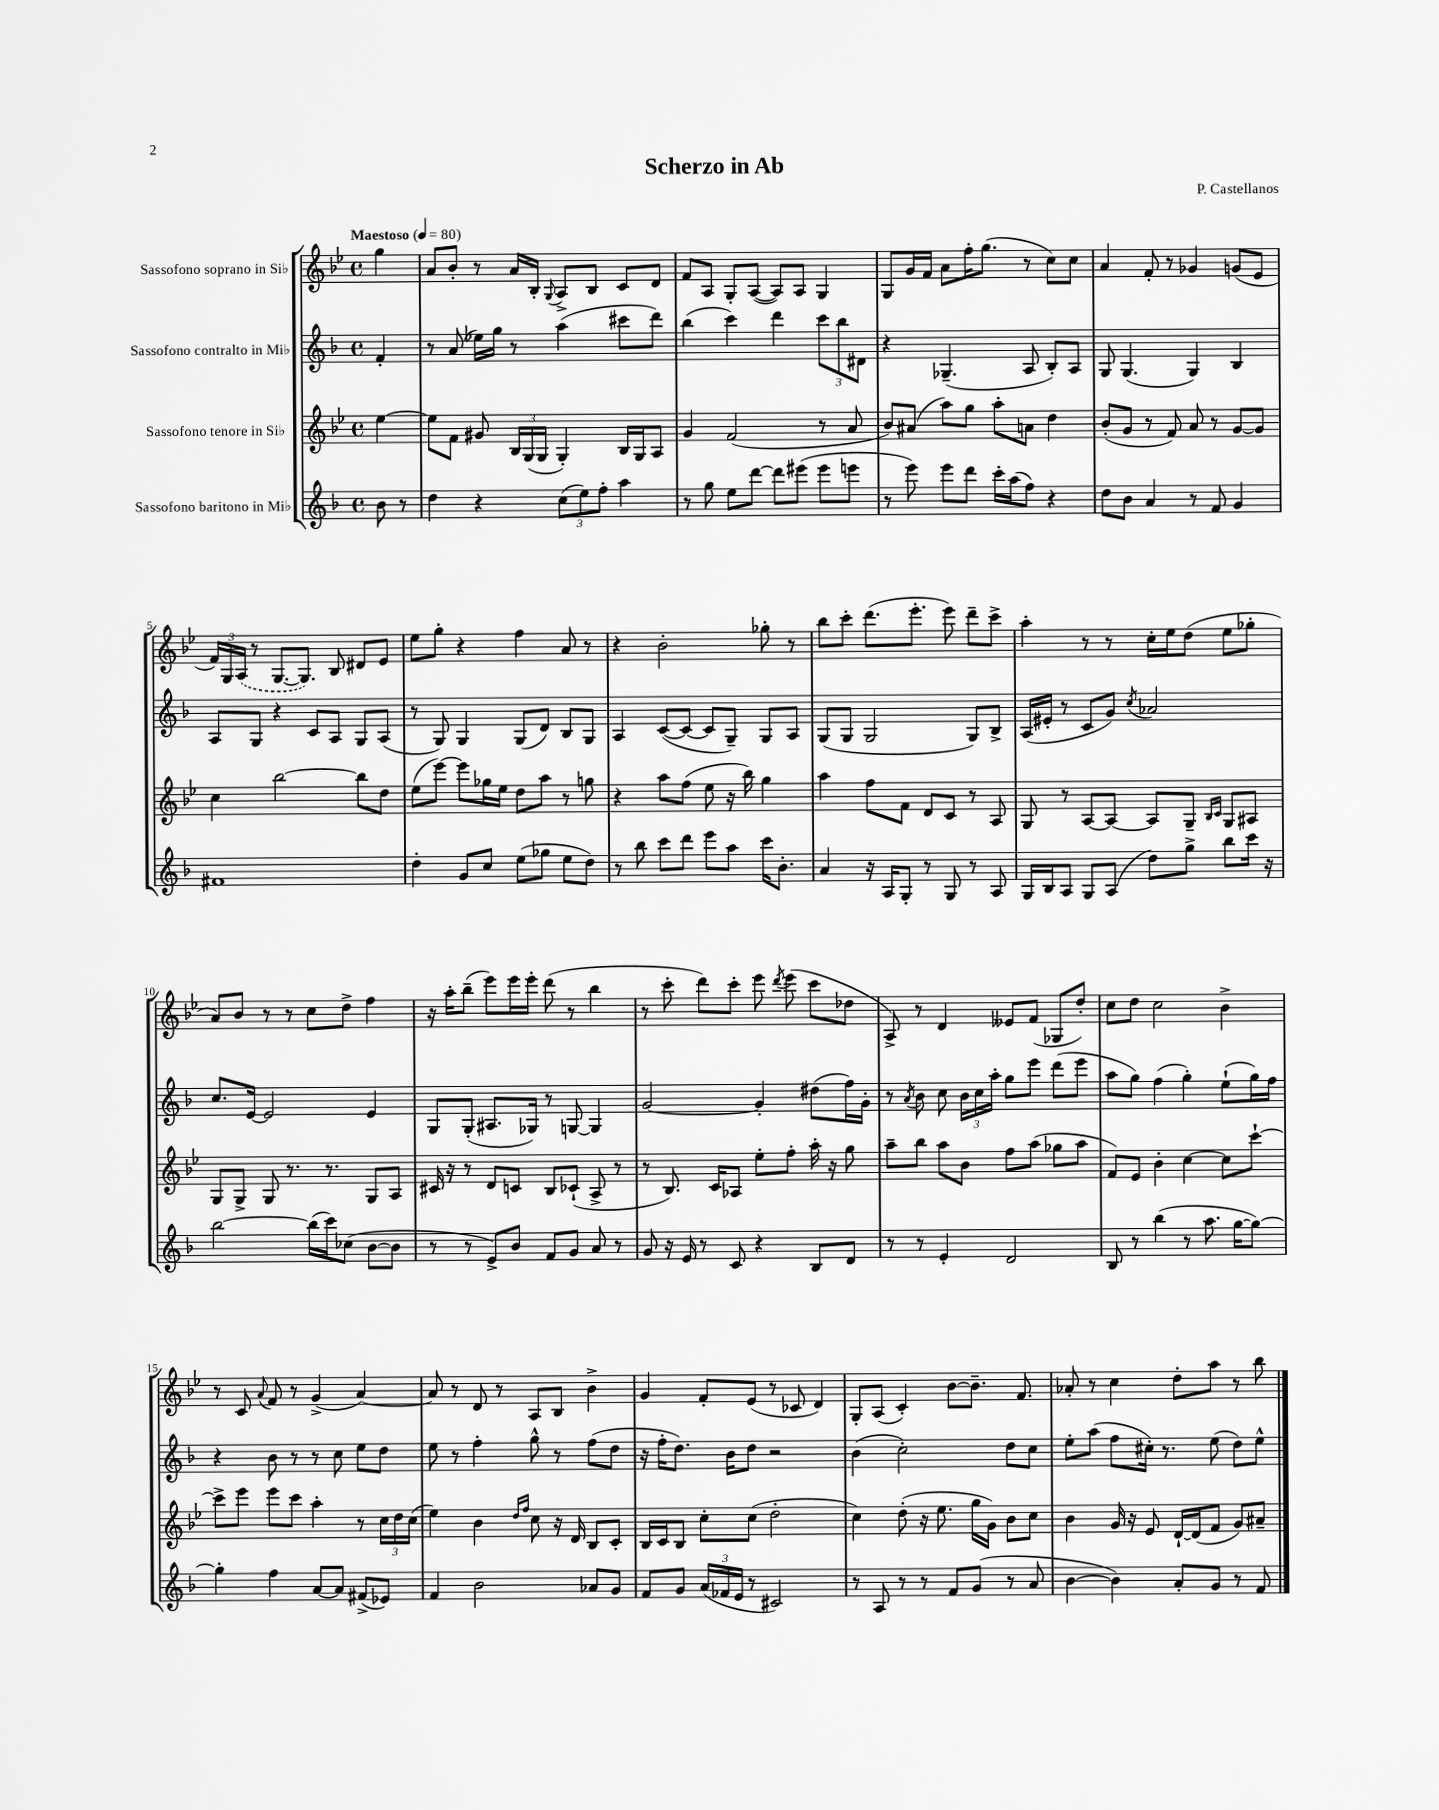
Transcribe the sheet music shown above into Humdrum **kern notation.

**kern	**kern	**kern	**kern
*part4	*part3	*part2	*part1
*staff4	*staff3	*staff2	*staff1
*I"Sassofono baritono in Mi♭	*I"Sassofono tenore in Si♭	*I"Sassofono contralto in Mi♭	*I"Sassofono soprano in Si♭
*clefG2	*clefG2	*clefG2	*clefG2
*k[b-]	*k[b-e-]	*k[b-]	*k[b-e-]
*M4/4	*M4/4	*M4/4	*M4/4
*met(c)	*met(c)	*met(c)	*met(c)
*MM80	*MM80	*MM80	*MM80
=	=	=	=
!	!	!	!LO:TX:a:B:t=Maestoso
8b-\	[4ee-\	4f'/	4gg\
8r	.	.	.
=1	=1	=1	=1
4dd\	8ee-\L]	8r	8a/L
.	8f\J	(8a/	8b-'/J
4r	8g#X/	16ee-X\LL)	8r
.	.	16gg\JJ	.
.	24B-/LL	8r	16a/LL
.	(24G/	.	.
.	.	.	16B-'/JJ
.	24G/JJ	.	.
.	.	.	8qqG/
(12cc\L	4G'/)	(4aa\	8A^/L
12ee\)	.	.	.
.	.	.	8B-/J
12ff'\J	.	.	.
4aa\	16B-/LL	8ccc#X\L	8c/L
.	16G/J	.	.
.	8A/J	8ddd\J)	8d/J
=2	=2	=2	=2
8r	4g/	(4bb-\	8f/L
8gg\	.	.	8A/J
8ee\L	(2f/	4ccc\)	8G'/L
[8ddd\J	.	.	([8A/J
8ddd\L]	.	4ddd\	8A/L])
(8eee#X\J	.	.	8A/J
8eee#\L	8r	12ccc\L	4G/
.	.	12bb-\	.
8eeen\J	8a/	.	.
.	.	12d#X\J	.
=3	=3	=3	=3
8r	8b-/L)	4r	8G/L
8eee\)	(8a#X/J	.	16g/L
.	.	.	16f/JJ
8eee\L	8aa\L)	(4.G-X~/	8a\L
8ddd\J	8gg\J	.	16ff'\K
.	.	.	(8.gg\J
16ccc'\LL	8aa'\L	.	.
(16aa\J	.	.	.
8ff\J)	8an\J	8A/	8r
4r	4dd\	8B-'/L)	8cc\L)
.	.	8A/J	8cc\J
=4	=4	=4	=4
8dd\L	(8b-'/L	8G/	4a/
8b-\J	8g/J	(4.G/	.
4a/	8r	.	8f'/
.	8f/)	.	8r
8r	8a/	4G/)	4g-X/
8f/	8r	.	.
4g/	[8g/L	4B-/	(8gn/L
.	8g/J]	.	8e-/J
!!LO:LB:g=z
=5	=5	=5	=5
1f#X	4cc\	8A/L	24f/LL)
.	.	.	24G/
.	.	.	(24A/JJ
.	.	8G/J	8r
.	[2bb-\	4r	[8.G/L
.	.	.	8.G/J])
.	.	8c/L	.
.	.	8A/J	8B-/
.	8bb-\L]	8G/L	8d#X/L
.	8dd\J	(8A/J	8e-/J
=6	=6	=6	=6
4dd'\	(8ee-\L	8r	8ee-\L
.	[8eee-\J)	8G/)	8gg'\J
8g/L	8eee-\L]	4G/	4r
8cc/J	16gg-X\L	.	.
.	16ee-\JJ	.	.
(8ee\L	8dd\L	(8G/L	4ff\
8gg-X\J	8aa\J	8d/J)	.
8ee\L	8r	8B-/L	8a/
8dd\J)	8ggn\	8G/J	8r
=7	=7	=7	=7
8r	4r	4A/	4r
8bb-\	.	.	.
8ccc\L	8aa\L	([8c/L	2b-'\
8ddd\J	(8ff\J	8c/J_	.
8eee\L	8ee-\	8c/L]	.
8aa\J	16r	8G~/J)	.
.	16bb-\)	.	.
16ccc\KL	4gg\	8G/L	8gg-X'\
8.b-'\J	.	.	.
.	.	8A/J	8r
=8	=8	=8	=8
4a/	4aa\	(8G/L	8bb-\L
.	.	8G/J	8ccc'\J
16r	8ff\L	2G/	(8.ddd\L
16A/KL	.	.	.
8G'/J	8f\J	.	.
.	.	.	8.eee-'\J
8r	8d/L	.	.
8G/	8c/J	.	8eee-\)
8r	8r	8G/L)	8ddd~\L
8A/	8A/	8B-^/J	8ccc^\J
=9	=9	=9	=9
16G/LL	8G/	(16A/LL	4aa'\
16B-/J	.	16e#X'/JJ	.
8A/J	8r	8r	.
8G/L	[8A/L	8c/L	8r
(8A/J	8A/J_	8g/J)	8r
.	.	8qcc/	.
8dd\L)	8A/L]	2a-X/	16cc'\LL
.	.	.	16ee-\J
8gg^\J	8G~/J	.	(8dd\J
.	16qqB-/LL	.	.
.	16qqc/JJ	.	.
8bb-\L	8G/L	.	8ee-\L
16ccc\Jk	8A#X/J	.	8gg-X'\J
16r	.	.	.
!!LO:LB:g=z
=10	=10	=10	=10
[2bb-\	8G/L	8.cc/L	8a/L)
.	8G^/J	.	8b-/J
.	.	[16e/Jk	.
.	8G/	2e/]	8r
.	8.r	.	8r
(16bb-\LL]	.	.	8cc\L
16ccc\J)	8.r	.	.
(8cc-X\J	.	.	8dd^\J
[8b-\L	8G/L	4e/	4ff\
8b-\J]	8A/J	.	.
=11	=11	=11	=11
8r	16c#X/	8G/L	16r
.	16r	.	16aa'\KL
8r	8r	(8G'/J	(8bb-~\J
8e^/L)	8d/L	8.A#X/L	8eee-\L)
8b-/J	8cn/J	.	16eee-\L
.	.	16G-X/Jk)	16eee-'\JJ
8f/L	8B-/L	8r	(8ddd\
8g/J	(8c-X`/J	[8Gn/	8r
8a/	8A^/	4G/]	4bb-\
8r	8r	.	.
=12	=12	=12	=12
8g/	8r	[2g/	8r
16r	8.B-/)	.	8ccc'\
16e/	.	.	.
8r	.	.	8ddd\L)
.	16c/KL	.	.
8c/	8A-X/J	.	8ccc'\J
4r	8ee-'\L	4g'/]	8eee-\
.	.	.	8qddd/
.	8ff'\J	.	(8eee-\
8B-/L	16aa'\	(8dd#X\L	8ccc\L
.	16r	.	.
8d/J	8gg\	16ff\L)	8dd-X\J
.	.	16g'\JJ	.
=13	=13	=13	=13
8r	8aa~\L	8r	8A^/)
.	.	8qa/	.
8r	8bb-\J	8b-\	8r
4e'/	8aa\L	8cc\	4d/
.	8b-\J	24b-\LL	.
.	.	24cc\	.
.	.	24aa'\JJ	.
2d/	8ff\L	8gg\L	8e--X/L
.	(8aa\J	8eee\J	(8f/J
.	8gg-X\L	(8ddd\L	8G-X/L
.	8aa\J	8eee\J	8dd'/J)
=14	=14	=14	=14
8B-/	8f/L)	8aa\L	8cc\L
8r	8e-/J	8gg\J)	8dd\J
(4bb-\	4b-'\	(4ff\	2cc\
8r	[4cc\	4gg'\)	.
8.aa\	.	.	.
.	8cc\L]	(8ee`\L	4b-^\
[16gg\KL	.	.	.
8gg\J_)	[8ccc`\J	16gg\L)	.
.	.	16ff\JJ	.
!!LO:LB:g=z
=15	=15	=15	=15
4gg'\]	8ccc^\L]	4r	8r
.	8eee-\J	.	8c/
.	.	.	8qqa/
4ff\	8eee-\L	8b-\	8f/
.	8ccc\J	8r	8r
[8a/L	4aa'\	8r	(4g^/
8a/J]	.	8cc\	.
(8f#X^/L	8r	8ee\L	[4a/)
8e-X/J)	24cc\LL	8dd\J	.
.	24dd\	.	.
.	(24cc\JJ	.	.
=16	=16	=16	=16
4f/	4ee-\)	8ee\	8a/]
.	.	8r	8r
2b-\	4b-\	4ff'\	8d/
.	.	.	8r
.	16qqdd/LL	.	.
.	16qqff/JJ	.	.
.	8cc\	8gg^^\	8A/L
.	16r	8r	8B-/J
.	16d/	.	.
8a-X/L	8B-/L	(8ff\L	4b-^\
8g/J	8c'/J	8dd\J	.
=17	=17	=17	=17
8f/L	16B-/LL	16r	4g/
.	16c/J	16ff'\KL	.
8g/J	8B-/J	8.dd\J)	.
(24a/LL	8cc'\L	.	8f'/L
24f-X/	.	.	.
.	.	16b-\KL	.
24e/JJ	.	.	.
8r	(8cc\J	8dd\J	(8e-/J
2c#X/)	2dd'\	2r	8r
.	.	.	8c-X/
.	.	.	4d/)
=18	=18	=18	=18
8r	4cc\)	(4b-\	8G'/L
8A/	.	.	(8A/J
8r	(8dd'\	2cc'\)	4c'/)
8r	16r	.	.
.	8.ee-\	.	.
8f/L	.	.	[8b-\L
(8g/J	16gg\LL	.	8.b-~\J]
.	16g\JJ)	.	.
8r	8b-\L	8dd\L	.
.	.	.	8.f/
8a/	8cc\J	8cc\J	.
=19	=19	=19	=19
[4b-\	4b-\	8ee'\L	8a-X'/
.	.	(8aa\J	8r
4b-\])	16g/	8ff\L	4cc\
.	16r	.	.
.	8e-/	16cc#X'\Jk)	.
.	.	8.r	.
8a'/L	[16d`/LL	.	8dd'\L
.	(16d/J]	.	.
8g/J	8f/J	(8ee\	8aa\J
8r	8g/L)	8dd\L)	8r
8f/	8a#X~/J	8ee^^\J	8bb-\
==	==	==	==
*-	*-	*-	*-
